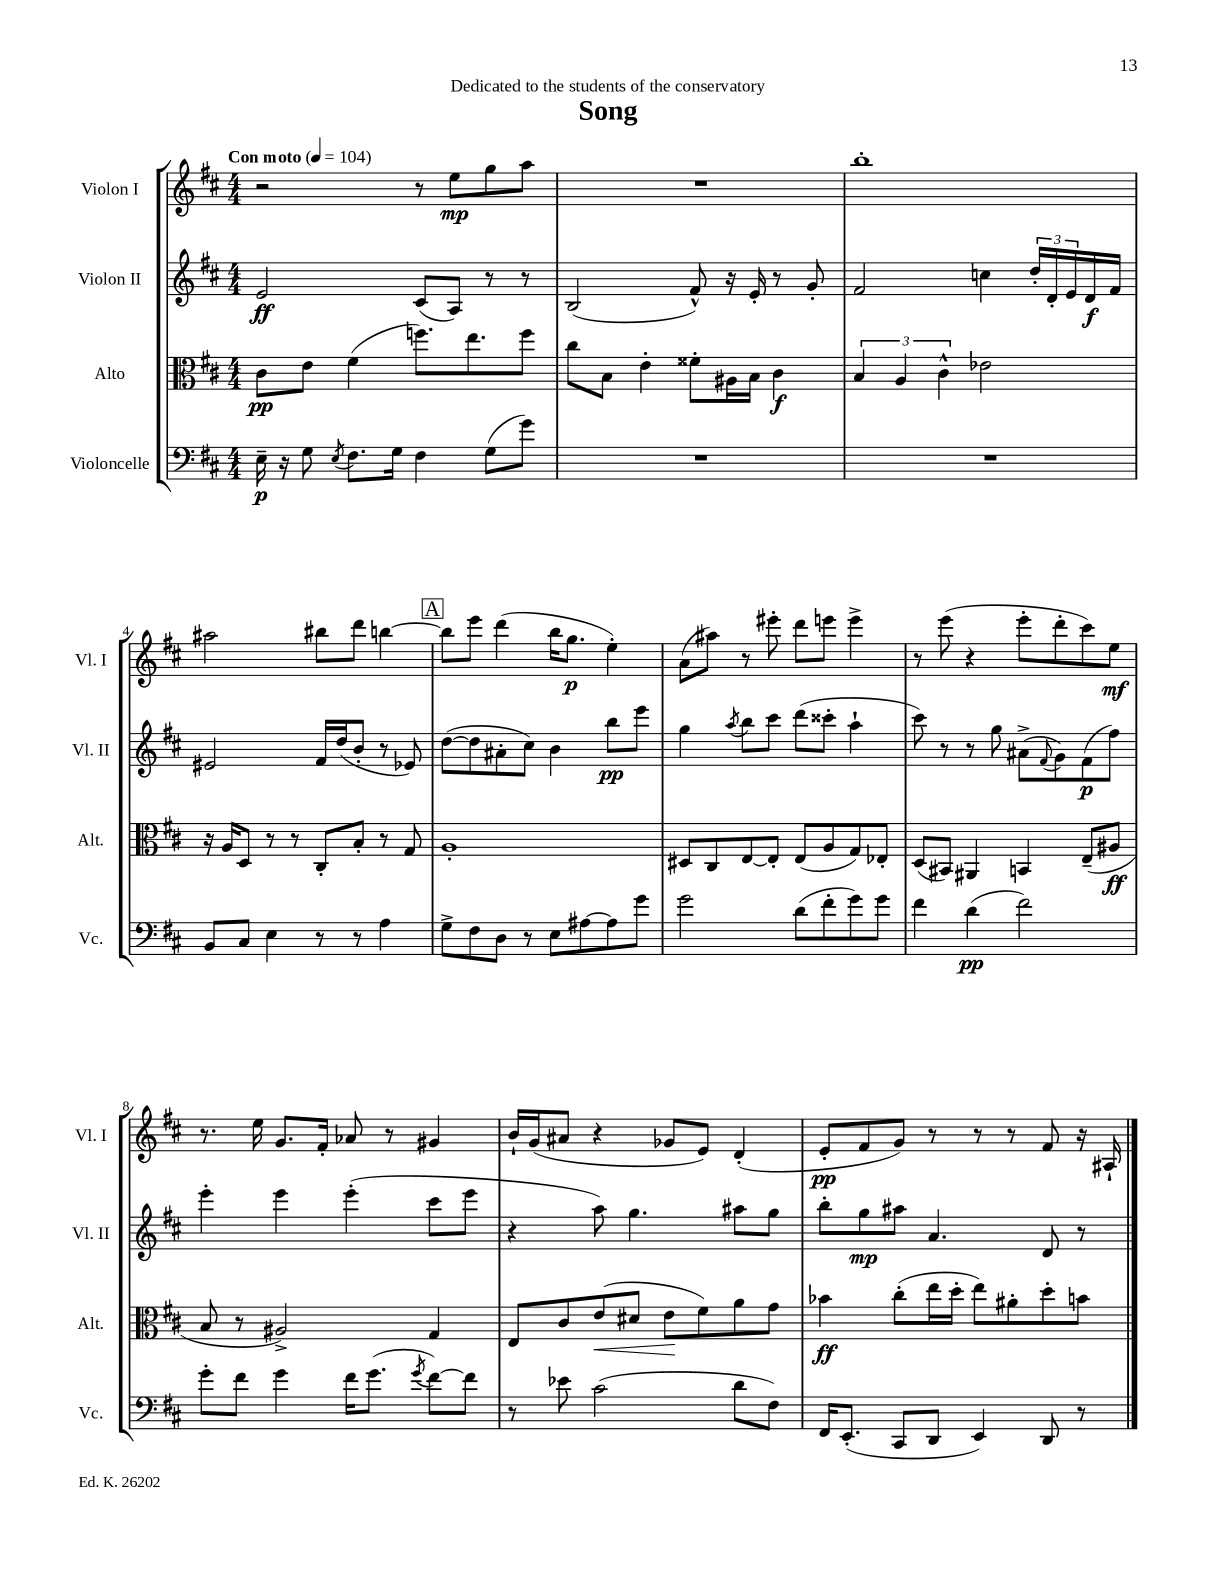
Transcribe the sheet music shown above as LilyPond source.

\header { title = "Song" dedication = "Dedicated to the students of the conservatory" }
<<
\new StaffGroup <<
\new Staff = "s0" \with { instrumentName = "Violon I" shortInstrumentName = "Vl. I" } {
    \clef treble \key d \major \numericTimeSignature \time 4/4 \tempo "Con moto" 4 = 104
    r2 r8 e''8\mp g''8 a''8 |
    R1 |
    b''1-. |
    ais''2 bis''8 d'''8 b''4~ |
    \mark \markup { \box "A" } b''8 e'''8 d'''4( b''16 g''8.\p e''4-.) |
    a'8( ais''8) r8 eis'''8-. d'''8 e'''8 e'''4-> |
    r8 e'''8( r4 e'''8-. d'''8-. cis'''8) e''8\mf |
    r8. e''16 g'8. fis'16-. aes'8 r8 gis'4 |
    b'16-! g'16( ais'8 r4 ges'8 e'8) d'4-.( |
    e'8-.\pp fis'8 g'8) r8 r8 r8 fis'8 r16 ais16-! \bar "|." |
}
\new Staff = "s1" \with { instrumentName = "Violon II" shortInstrumentName = "Vl. II" } {
    \clef treble \key d \major \numericTimeSignature \time 4/4
    e'2\ff cis'8( a8) r8 r8 |
    b2( fis'8-^) r16 e'16-. r8 g'8-. |
    fis'2 c''4 \tuplet 3/2 { d''16-. d'16-. e'16 } d'16\f fis'16 |
    eis'2 fis'16 d''16( b'8-. r8 ees'8) |
    \mark \markup { \box "A" } d''8~( d''8 ais'8-. cis''8) b'4 b''8\pp e'''8 |
    g''4 \acciaccatura { a''8 } b''8 cis'''8 d'''8( cisis'''8-. a''4-! |
    cis'''8) r8 r8 g''8 ais'8->( \appoggiatura { fis'8 } g'8) fis'8\p( fis''8) |
    e'''4-. e'''4 e'''4-.( cis'''8 e'''8 |
    r4 a''8) g''4. ais''8 g''8 |
    b''8-. g''8\mp ais''8 a'4. d'8 r8 \bar "|." |
}
\new Staff = "s2" \with { instrumentName = "Alto" shortInstrumentName = "Alt." } {
    \clef alto \key d \major \numericTimeSignature \time 4/4
    cis'8\pp e'8 fis'4( f''8.) e''8. f''8 |
    cis''8 b8 e'4-. fisis'8-. ais16 b16 cis'4\f |
    \tuplet 3/2 { b4 a4 cis'4-^ } ees'2 |
    r16 a16 d8 r8 r8 cis8-. b8-. r8 g8 |
    \mark \markup { \box "A" } a1-. |
    dis8 cis8 e8~ e8-. e8( a8 g8) ees8-. |
    d8( bis,8) ais,4 b,4 e8--( ais8\ff |
    b8 r8 ais2->) g4 |
    e8 cis'8 e'8\<( dis'8 e'8\! fis'8) a'8 g'8 |
    bes'4\ff cis''8-.( e''16 d''16-. e''8) ais'8-. d''8-. b'8 \bar "|." |
}
\new Staff = "s3" \with { instrumentName = "Violoncelle" shortInstrumentName = "Vc." } {
    \clef bass \key d \major \numericTimeSignature \time 4/4
    e16--\p r16 g8 \acciaccatura { e8 } fis8. g16 fis4 g8( g'8) |
    R1 |
    R1 |
    b,8 cis8 e4 r8 r8 a4 |
    \mark \markup { \box "A" } g8-> fis8 d8 r8 e8 ais8~ ais8 g'8 |
    g'2 d'8( fis'8-. g'8) g'8 |
    fis'4 d'4\pp( fis'2) |
    g'8-. fis'8 g'4 fis'16 g'8.( \acciaccatura { g'8 } fis'8~) fis'8 |
    r8 ees'8 cis'2( d'8 fis8) |
    fis,16 e,8.-.( cis,8 d,8 e,4) d,8 r8 \bar "|." |
}
>>
>>
